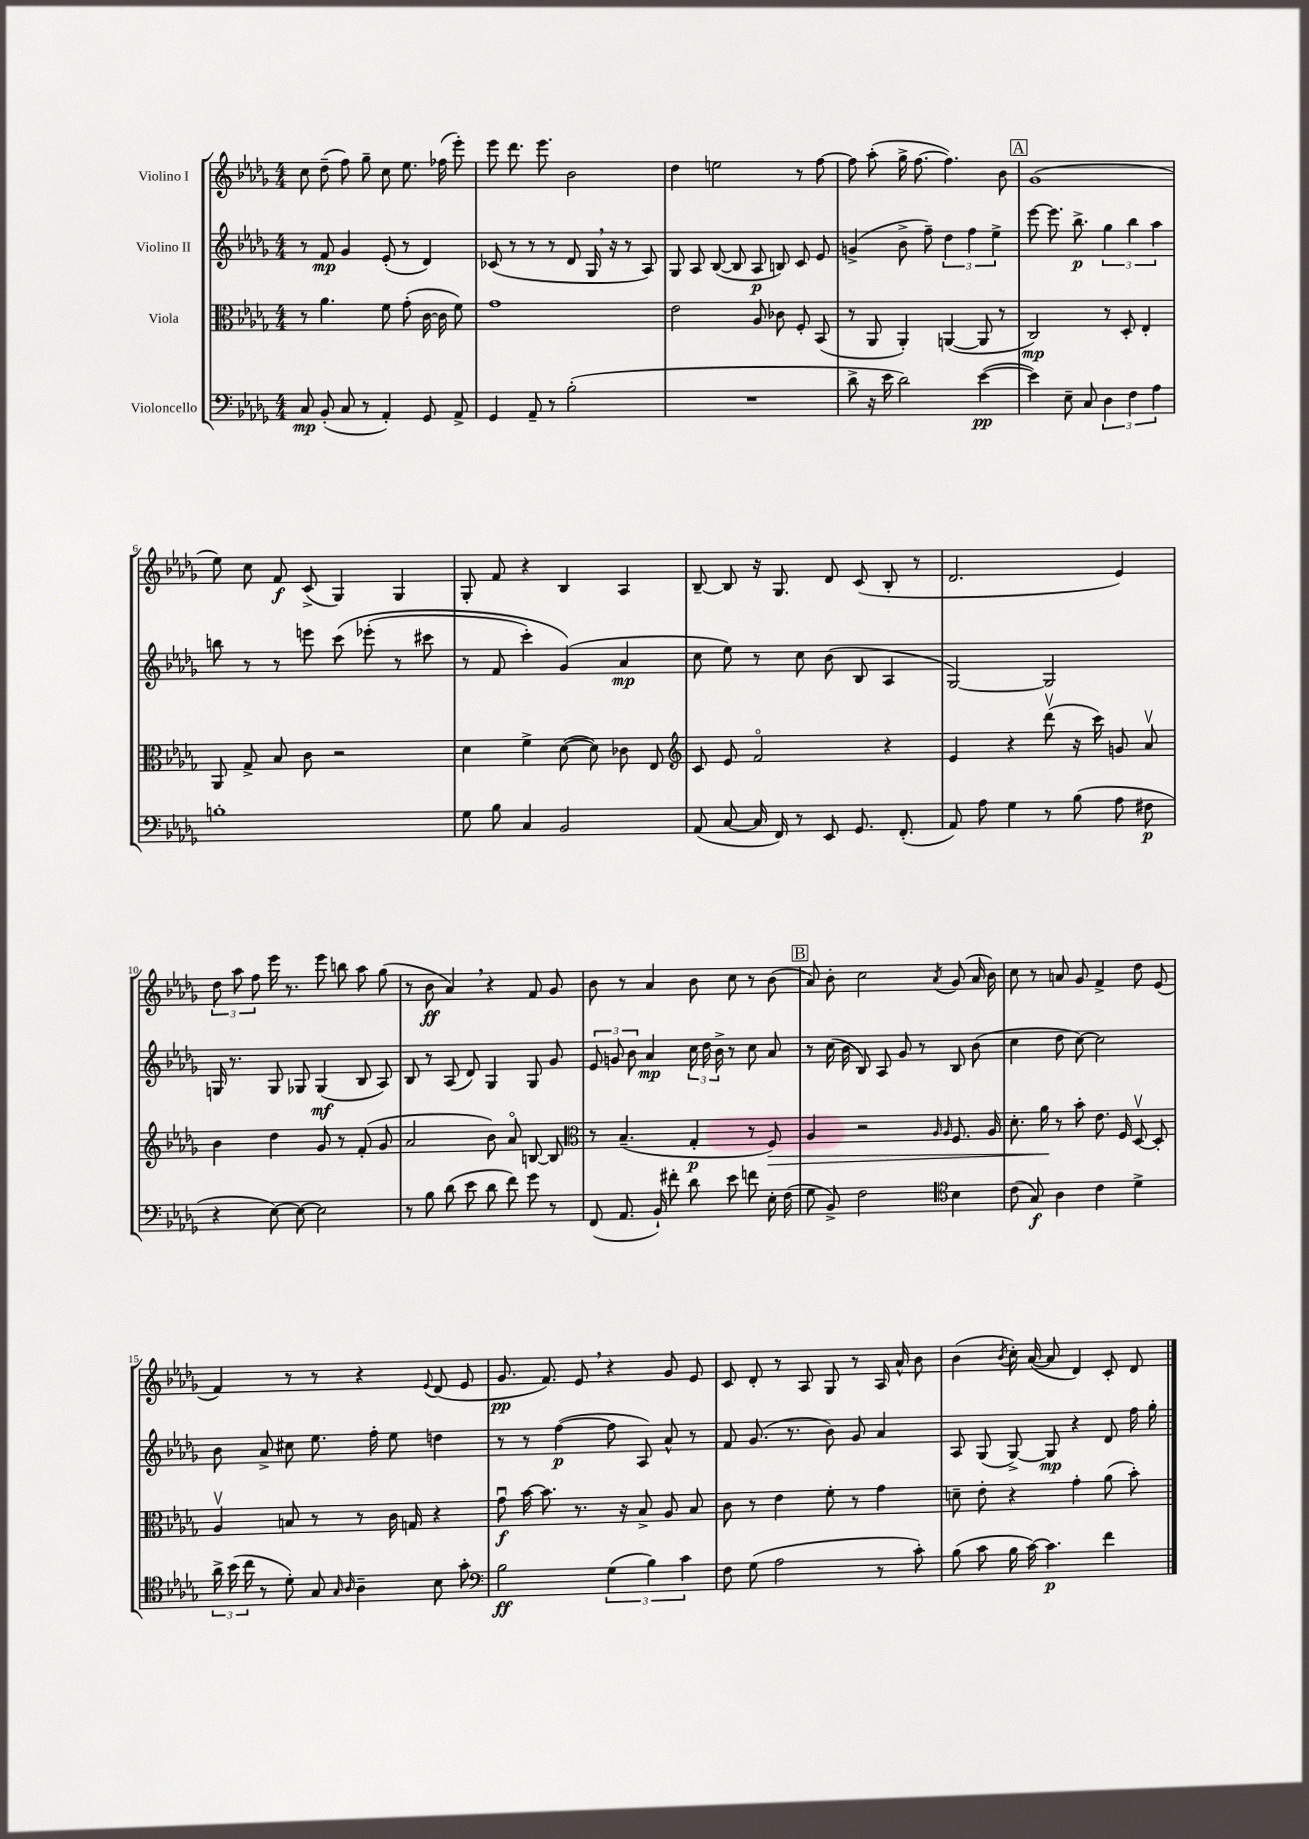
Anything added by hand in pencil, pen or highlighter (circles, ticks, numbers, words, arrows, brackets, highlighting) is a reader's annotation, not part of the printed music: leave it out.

**kern	**dynam	**kern	**dynam	**kern	**dynam	**kern	**dynam
*part4	*part4	*part3	*part3	*part2	*part2	*part1	*part1
*staff4	*staff4	*staff3	*staff3	*staff2	*staff2	*staff1	*staff1
*I"Violoncello	*	*I"Viola	*	*I"Violino II	*	*I"Violino I	*
*clefF4	*	*clefC3	*	*clefG2	*	*clefG2	*
*k[b-e-a-d-g-]	*	*k[b-e-a-d-g-]	*	*k[b-e-a-d-g-]	*	*k[b-e-a-d-g-]	*
*M4/4	*	*M4/4	*	*M4/4	*	*M4/4	*
=1	=1	=1	=1	=1	=1	=1	=1
8C/	mp	8r	.	8r	.	8cc\	.
(8BB-'/	.	4.a-\	.	8f/	mp	(8dd-~\	.
8C/	.	.	.	4g-/	.	8ff\)	.
8r	.	.	.	.	.	8gg-~\	.
4AA-'/)	.	8f\	.	(8e-'/	.	8cc\	.
.	.	(8g-'\	.	8r	.	8.ee-\	.
8GG-/	.	[16c\	.	4d-/)	.	.	.
.	.	16c\]	.	.	.	(16ff-X\	.
8AA-^/	.	8f\)	.	.	.	8eee-'\)	.
=2	=2	=2	=2	=2	=2	=2	=2
4GG-/	.	1g-	.	(8c-X/	.	8eee-\	.
.	.	.	.	8r	.	8.ddd-\	.
8AA-~/	.	.	.	8r	.	.	.
.	.	.	.	.	.	8.eee-\	.
8r	.	.	.	8r	.	.	.
(2B-'\	.	.	.	8d-/	.	2b-\	.
.	.	.	.	16G-,/	.	.	.
.	.	.	.	16r	.	.	.
.	.	.	.	8r	.	.	.
.	.	.	.	8A-/)	.	.	.
=3	=3	=3	=3	=3	=3	=3	=3
1r	.	2e-\	.	8G-/	.	4dd-\	.
.	.	.	.	8A-/	.	.	.
.	.	.	.	([8B-/	.	2een\	.
.	.	.	.	8B-/]	.	.	.
.	.	8A-/	.	8A-/	p	.	.
.	.	8c-X\	.	8Bn/)	.	.	.
.	.	8F'/	.	8c/	.	8r	.
.	.	(8BB-/	.	8e-/	.	[8ff\	.
=4	=4	=4	=4	=4	=4	=4	=4
8d-^\	.	8r	.	(4gn^/	.	8ff\]	.
16r	.	8AA-/	.	.	.	(8aa-'\	.
16e-\	.	.	.	.	.	.	.
2d-\)	.	4AA-'/)	.	8b-^\	.	16gg-^\	.
.	.	.	.	.	.	[8.ff\	.
.	.	.	.	8ff~\)	.	.	.
.	.	([4AAn/	.	6dd-\	.	4.ff\])	.
.	.	.	.	6ff\	.	.	.
([4e-\	pp	8AA/]	.	.	.	.	.
.	.	.	.	6ee-^\	.	.	.
.	.	8r	.	.	.	8b-\	.
!!LO:REH:place=s1:t=A
=5	=5	=5	=5	=5	=5	=5	=5
4e-\])	.	2C/)	mp	[8eee-\	.	(1g-	.
.	.	.	.	8.eee-\]	.	.	.
8E-~\	.	.	.	.	.	.	.
.	.	.	.	8.bb-^\	p	.	.
8C/	.	.	.	.	.	.	.
6D-\	.	8r	.	6gg-\	.	.	.
.	.	8D-'/	.	.	.	.	.
6F\	.	.	.	6bb-\	.	.	.
.	.	4E-'/	.	.	.	.	.
6A-\	.	.	.	6aa-\	.	.	.
!!LO:LB:g=z
=6	=6	=6	=6	=6	=6	=6	=6
1Bn'	.	8AA-/	.	8bbn\	.	8ee-\)	.
.	.	8G-^/	.	8r	.	8cc\	.
.	.	8B-/	.	8r	.	8f/	f
.	.	8c\	.	8eeen\	.	(8c^/	.
.	.	2r	.	(8ccc\	.	4G-/)	.
.	.	.	.	(8eee-X'\	.	.	.
.	.	.	.	8r	.	4G-/	.
.	.	.	.	8ccc#X\	.	.	.
=7	=7	=7	=7	=7	=7	=7	=7
8G-\	.	4d-\	.	8r	.	8G-'/	.
8B-\	.	.	.	8f/	.	8f/	.
4C/	.	4f^\	.	4ccc'\)	.	4r	.
2BB-/	.	([8d-\	.	(4g-/)	.	4B-/	.
.	.	8d-\])	.	.	.	.	.
.	.	8c-X\	.	4a-/	mp	4A-/	.
.	.	8E-/	.	.	.	.	.
=8	=8	=8	=8	=8	=8	=8	=8
*	*	*clefG2	*	*	*	*	*
(8AA-/	.	8c/	.	8cc\	.	[8B-~/	.
[8C/	.	8e-/	.	8ee-\)	.	8B-/]	.
16C/]	.	2f/	.	8r	.	16r	.
16FF/)	.	.	.	.	.	8.G-/	.
8r	.	.	.	8cc\	.	.	.
8EE-/	.	.	.	(8b-\	.	8d-/	.
8.GG-/	.	.	.	8B-/	.	(8c/	.
.	.	4r	.	4A-/	.	8B-'/	.
(8.FF'/	.	.	.	.	.	.	.
.	.	.	.	.	.	8r	.
=9	=9	=9	=9	=9	=9	=9	=9
8AA-/)	.	4e-/	.	[2G-/)	.	2.d-/	.
8A-\	.	.	.	.	.	.	.
4G-\	.	4r	.	.	.	.	.
8r	.	(8ddd-v\	.	2G-/]	.	.	.
(8B-\	.	16r	.	.	.	.	.
.	.	16ccc\)	.	.	.	.	.
8A-\	.	8gn/	.	.	.	4e-/)	.
8F#X\	p	8a-v/	.	.	.	.	.
!!LO:LB:g=z
=10	=10	=10	=10	=10	=10	=10	=10
4r	.	4b-\	.	16Gn/	.	12dd-\	.
.	.	.	.	8.r	.	.	.
.	.	.	.	.	.	12aa-\	.
.	.	.	.	.	.	12ff\	.
[8E-\)	.	4dd-\	.	8G/	.	16eee-\	.
.	.	.	.	.	.	8.r	.
8E-\_	.	.	.	8G-X/	.	.	.
2E-\]	.	8g-/	.	(4G-/	mf	8eee-\	.
.	.	8r	.	.	.	8bbn\	.
.	.	(8f'/	.	8B-/	.	8aa-\	.
.	.	8g-/	.	8A-/)	.	(8gg-\	.
=11	=11	=11	=11	=11	=11	=11	=11
8r	.	2a-/	.	8B-/	.	8r	.
8B-\	.	.	.	8r	.	8b-\	ff
(8d-\	.	.	.	(8A-/	.	4a-,/)	.
8e-\	.	.	.	8d-/)	.	.	.
8d-\	.	8b-\)	.	4G-/	.	4r	.
8f\)	.	8a-/	.	.	.	.	.
8g-\	.	[8Bn/	.	8G-/	.	8f/	.
8r	.	8B/]	.	8g-/	.	8g-/	.
=12	=12	=12	=12	=12	=12	=12	=12
*	*	*clefC3	*	*	*	*	*
(8FF/	.	8r	.	12e-/	.	8b-\	.
.	.	.	.	12gn/	.	.	.
8.AA-/	.	(4.B-~/	.	.	.	8r	.
.	.	.	.	12b-\	.	.	.
.	.	.	.	4a-/	mp	4a-/	.
16BB-`/)	.	.	.	.	.	.	.
8f#X'\	.	.	.	.	.	.	.
8d-\	.	4G-'/	p	24cc\	.	8b-\	.
.	.	.	.	24dd-\	.	.	.
.	.	.	.	24b-^\	.	.	.
8e-\	.	.	.	8r	.	8cc\	.
8fn\	.	8r	.	8cc\	.	8r	.
!	!	!	!LO:HP:b	!	!	!	!
16E-'\	.	8F/)	>	8a-/	.	(8b-\	.
(16F\	.	.	.	.	.	.	.
!!LO:REH:place=s1:t=B
=13	=13	=13	=13	=13	=13	=13	=13
8G-\	.	4A-/	.	8r	.	8a-/)	.
8BB-^/)	.	.	.	(16cc\	.	8b-'\	.
.	.	.	.	16b-\	.	.	.
2F\	.	2r	.	8B-/)	.	2cc\	.
.	.	.	.	8A-/	.	.	.
.	.	.	.	8g-/	.	.	.
.	.	.	.	8r	.	.	.
*clefC4	*	*	*	*	*	*	*
.	.	16qqA-/	.	.	.	.	.
.	.	16qqA-/	.	.	.	8qa-/	.
4B-\	.	8.F/	.	8B-/	.	(8g-/	.
.	.	.	.	(8b-\	.	16a-/	.
.	.	16A-/	.	.	.	16b-\)	.
=14	=14	=14	=14	=14	=14	=14	=14
(8c\	.	8.d-'\	.	4cc\	.	8cc\	.
8G-/)	f	.	.	.	.	8r	.
.	.	16a-\	.	.	.	.	.
4A-\	.	8r	]	8dd-\	.	8an/	.
.	.	8b-'\	.	[8cc\)	.	8g-/	.
4c\	.	8.e-\	.	2cc\]	.	4f^/	.
.	.	16F/	.	.	.	.	.
4d-^\	.	[8D-v/	.	.	.	8dd-\	.
.	.	8D-'/]	.	.	.	(8e-/	.
!!LO:LB:g=z
=15	=15	=15	=15	=15	=15	=15	=15
24a-^\	.	4A-v/	.	8b-\	.	4f/)	.
(24b-\	.	.	.	.	.	.	.
24cc\	.	.	.	.	.	.	.
8r	.	.	.	8a-^/	.	.	.
8d-'\)	.	8Bn/	.	8cc#X\	.	8r	.
8G-/	.	8r	.	8.ee-\	.	8r	.
16qqG-/	.	.	.	.	.	.	.
16qqA-/	.	.	.	.	.	.	.
4A-~\	.	8r	.	.	.	4r	.
.	.	.	.	16ff'\	.	.	.
.	.	16c\	.	8ee-\	.	.	.
.	.	16Gn/	.	.	.	.	.
.	.	.	.	.	.	8qqe-/	.
8B-\	.	4r	.	4ddn\	.	(8d-/	.
8g-'\	.	.	.	.	.	8e-/	.
=16	=16	=16	=16	=16	=16	=16	=16
*clefF4	*	*	*	*	*	*	*
2B-\	ff	8g-u\	f	8r	.	8.g-/	pp
.	.	[16b-\	.	8r	.	.	.
.	.	8.b-\]	.	.	.	8.f/)	.
.	.	.	.	([4ff\	p	.	.
.	.	8.r	.	.	.	8e-,/	.
(6G-\	.	.	.	8ff\]	.	4r	.
.	.	16r	.	.	.	.	.
.	.	8B-^/	.	8A-/)	.	.	.
6B-\)	.	.	.	.	.	.	.
.	.	8A-/	.	8a-^^/	.	8g-/	.
6c\	.	.	.	.	.	.	.
.	.	8B-/	.	8r	.	8e-/	.
=17	=17	=17	=17	=17	=17	=17	=17
8F\	.	8c\	.	8f/	.	8c/	.
(8G-\	.	8r	.	(8.g-/	.	8d-'/	.
2A-\	.	4e-\	.	.	.	8r	.
.	.	.	.	8.r	.	.	.
.	.	.	.	.	.	8A-/	.
.	.	8f'\	.	8b-\)	.	8G-/	.
.	.	8r	.	8g-/	.	8r	.
8r	.	4g-\	.	4a-/	.	16A-/	.
.	.	.	.	.	.	16a-^^/	.
8c'\)	.	.	.	.	.	8b-\	.
=18	=18	=18	=18	=18	=18	=18	=18
(8B-\	.	8dn~\	.	8A-/	.	(4b-\	.
8c\	.	8e-'\	.	(8G-/	.	.	.
.	.	.	.	.	.	8qb-/	.
16B-\	.	4r	.	[8G-^/)	.	16cc'\)	.
[16c\)	.	.	.	.	.	([16a-/	.
4.c\]	p	.	.	8G-/]	mp	8a-/]	.
.	.	4g-'\	.	4r	.	4d-/)	.
4f\	.	(8a-\	.	8d-/	.	8c'/	.
.	.	8b-'\)	.	16ff\	.	8d-/	.
.	.	.	.	16gg-'\	.	.	.
==	==	==	==	==	==	==	==
*-	*-	*-	*-	*-	*-	*-	*-
